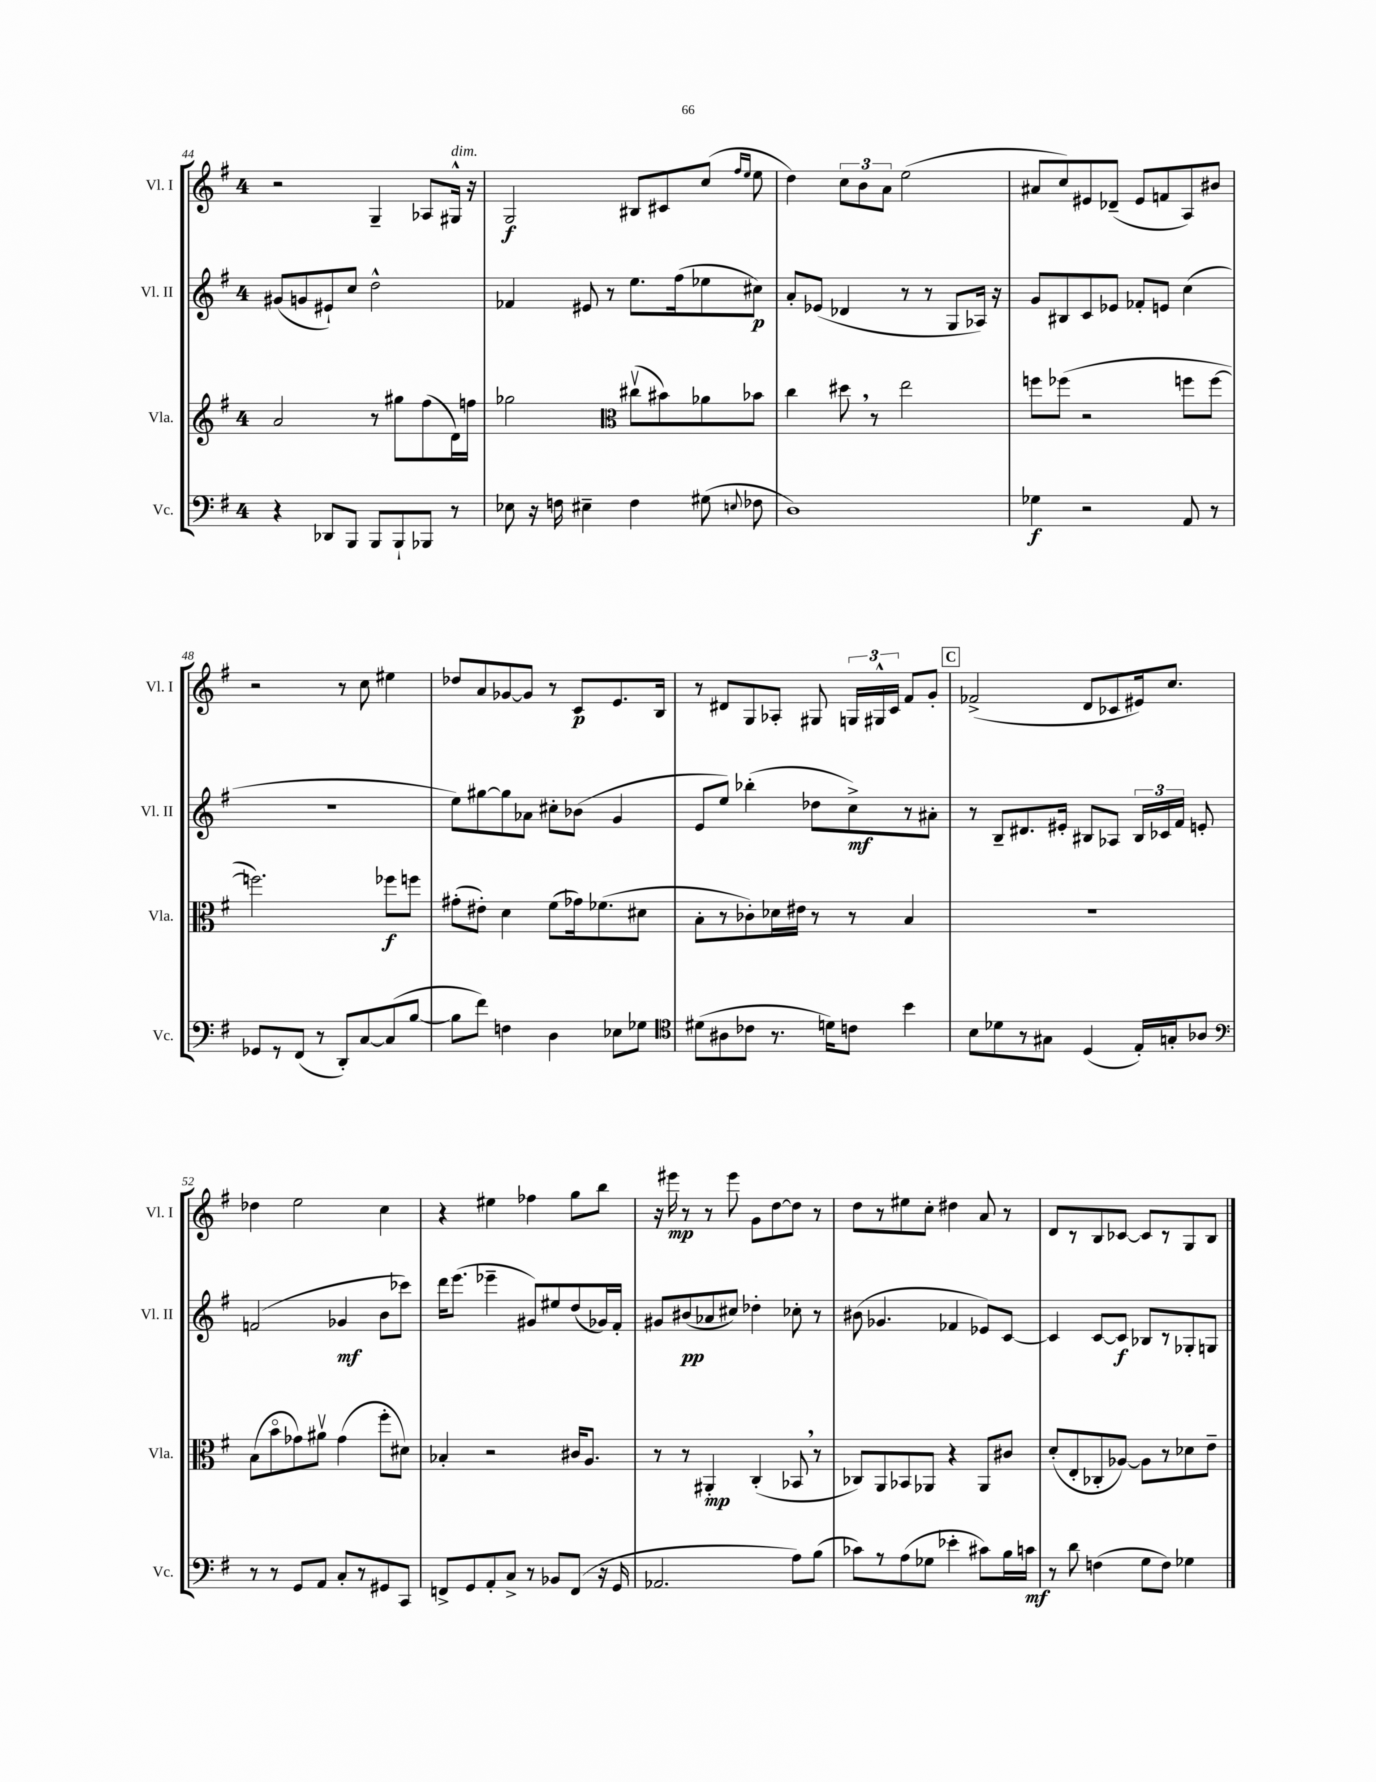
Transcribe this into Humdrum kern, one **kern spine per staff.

**kern	**kern	**kern	**kern
*staff4	*staff3	*staff2	*staff1
*clefF4	*clefG2	*clefG2	*clefG2
*k[f#]	*k[f#]	*k[f#]	*k[f#]
*M4/4	*M4/4	*M4/4	*M4/4
4r	2a	(8g#	2r
.	.	8g	.
8DD-	.	8e#`)	.
8BBB	.	8cc	.
8BBB	8r	2dd^^	4G~
8BBB`	8gg#	.	.
8BBB-	(8ff#	.	8A-
8r	16d)	.	16G#^^
.	16ff	.	16r
=	=	=	=
8E-	2gg-	4f-	2G
16r	.	.	.
16F	.	.	.
4E#~	.	8e#	.
.	.	8r	.
*	*clefC3	*	*
4F	(8cc#v	8.ee	8B#
.	8b#)	.	8c#
.	.	(16ff#	.
(8G#	8a-	8ee-	(8cc
.	.	.	16qqff#
8qqE	.	.	16qqee
8F-	8b-	8cc#)	8ee
=	=	=	=
1D)	4cc	8a'	4dd)
.	.	(8e-	.
.	8dd#	4d-	12cc
.	.	.	12b
.	8r	.	.
.	.	.	12a
.	2ee	8r	(2ee
.	.	8r	.
.	.	8G	.
.	.	16A-)	.
.	.	16r	.
=	=	=	=
4G-	8ff	8g	8a#
.	(8ff-	8B#	8cc)
2r	2r	8c	8e#
.	.	8e-	(8d-~
.	.	8f-'	8e#
.	.	8e	8f
8AA	8ff	(4cc	8A)
8r	[8ff	.	8b#
=	=	=	=
8GG-	2.ff])	1r	2r
8r	.	.	.
(8FF#	.	.	.
8r	.	.	.
8DD')	.	.	8r
[8C	.	.	8cc
(8C]	8ff-	.	4ee#
[8B	8ff	.	.
=	=	=	=
8B]	(8g#'	8ee)	8dd-
8f#)	8e#')	[8gg#	8a
4F	4d	8gg#]	[8g-
.	.	8a-	8g-]
4D	(8f#	8cc#'	8r
.	16g-)	(8b-	8c
.	(8.f-	.	.
8E-	.	4g	8.e
8G-	8d#	.	.
.	.	.	16B
=	=	=	=
*clefC4	*	*	*
(8d#	8B'	8e	8r
8A#	8r	8ee)	8d#
8c-	8c-')	(4bb-'	8G
8.r	16d-	.	8A-'
.	16e#	.	.
.	8r	8dd-	8G#
16d)	.	.	.
8c	8r	8cc^)	24G
.	.	.	24G#^^
.	.	.	24c
4b	4B	8r	8f#
.	.	8a#'	8g'
=	=	=	=
8B	1r	8r	(2f-^
8d-	.	8B~	.
8r	.	8.d#	.
8G#	.	.	.
.	.	16e#'	.
(4D	.	8B#	8d
.	.	8A-	8c-
16E')	.	24B#	16e#)
.	.	24c-	.
16G'	.	.	8.cc
.	.	24f#	.
8A-	.	8e'	.
=	=	=	=
*clefF4	*	*	*
8r	(8B	(2f	4dd-
8r	8bo	.	.
8GG	8g-)	.	2ee
8AA	8a#v	.	.
8C'	(4g-	4g-	.
8r	.	.	.
8GG#	8ff#'	8b	4cc
8CC	8d#)	8ccc-)	.
=	=	=	=
8FF^	4B-'	16ddd	4r
.	.	(8.eee	.
8GG	.	.	.
8AA'	2r	4eee-~	4ee#
8C^	.	.	.
8r	.	8g#)	4ff-
8BB-	.	8ee#	.
(8FF	16c#	(8dd	8gg
.	8.A	.	.
16r	.	16g-)	8bb
16GG	.	16f#'	.
=	=	=	=
2.AA-	8r	8g#	16r
.	.	.	16eee#
.	8r	(8b#	8r
.	4AA#'	8a-	8r
.	.	8cc#)	8eee#
.	(4C'	4dd-'	8g
.	.	.	[8dd
8A)	8BB-	8cc-'	8dd]
(8B	8r	8r	8r
=	=	=	=
8c-)	8C-)	(8b#	8dd
8r	8AA	4.g-	8r
(8A	8BB-	.	8ee#
8G-	8AA-	.	8cc'
4e-'	4r	4f-	4dd#
8c#)	8AA-	8e-)	8a
16B	8c#	[8c	8r
16c	.	.	.
=	=	=	=
8r	(8d'	4c]	8d
8d	8E'	.	8r
(4F	8C-'	[8c	8B
.	[8A-)	8c]	[8c-
8G	8A-]	8B-	8c-]
8F)	8r	8r	8r
4G-	8d-	8G-'	8G
.	8e~	8G	8B
==	==	==	==
*-	*-	*-	*-
